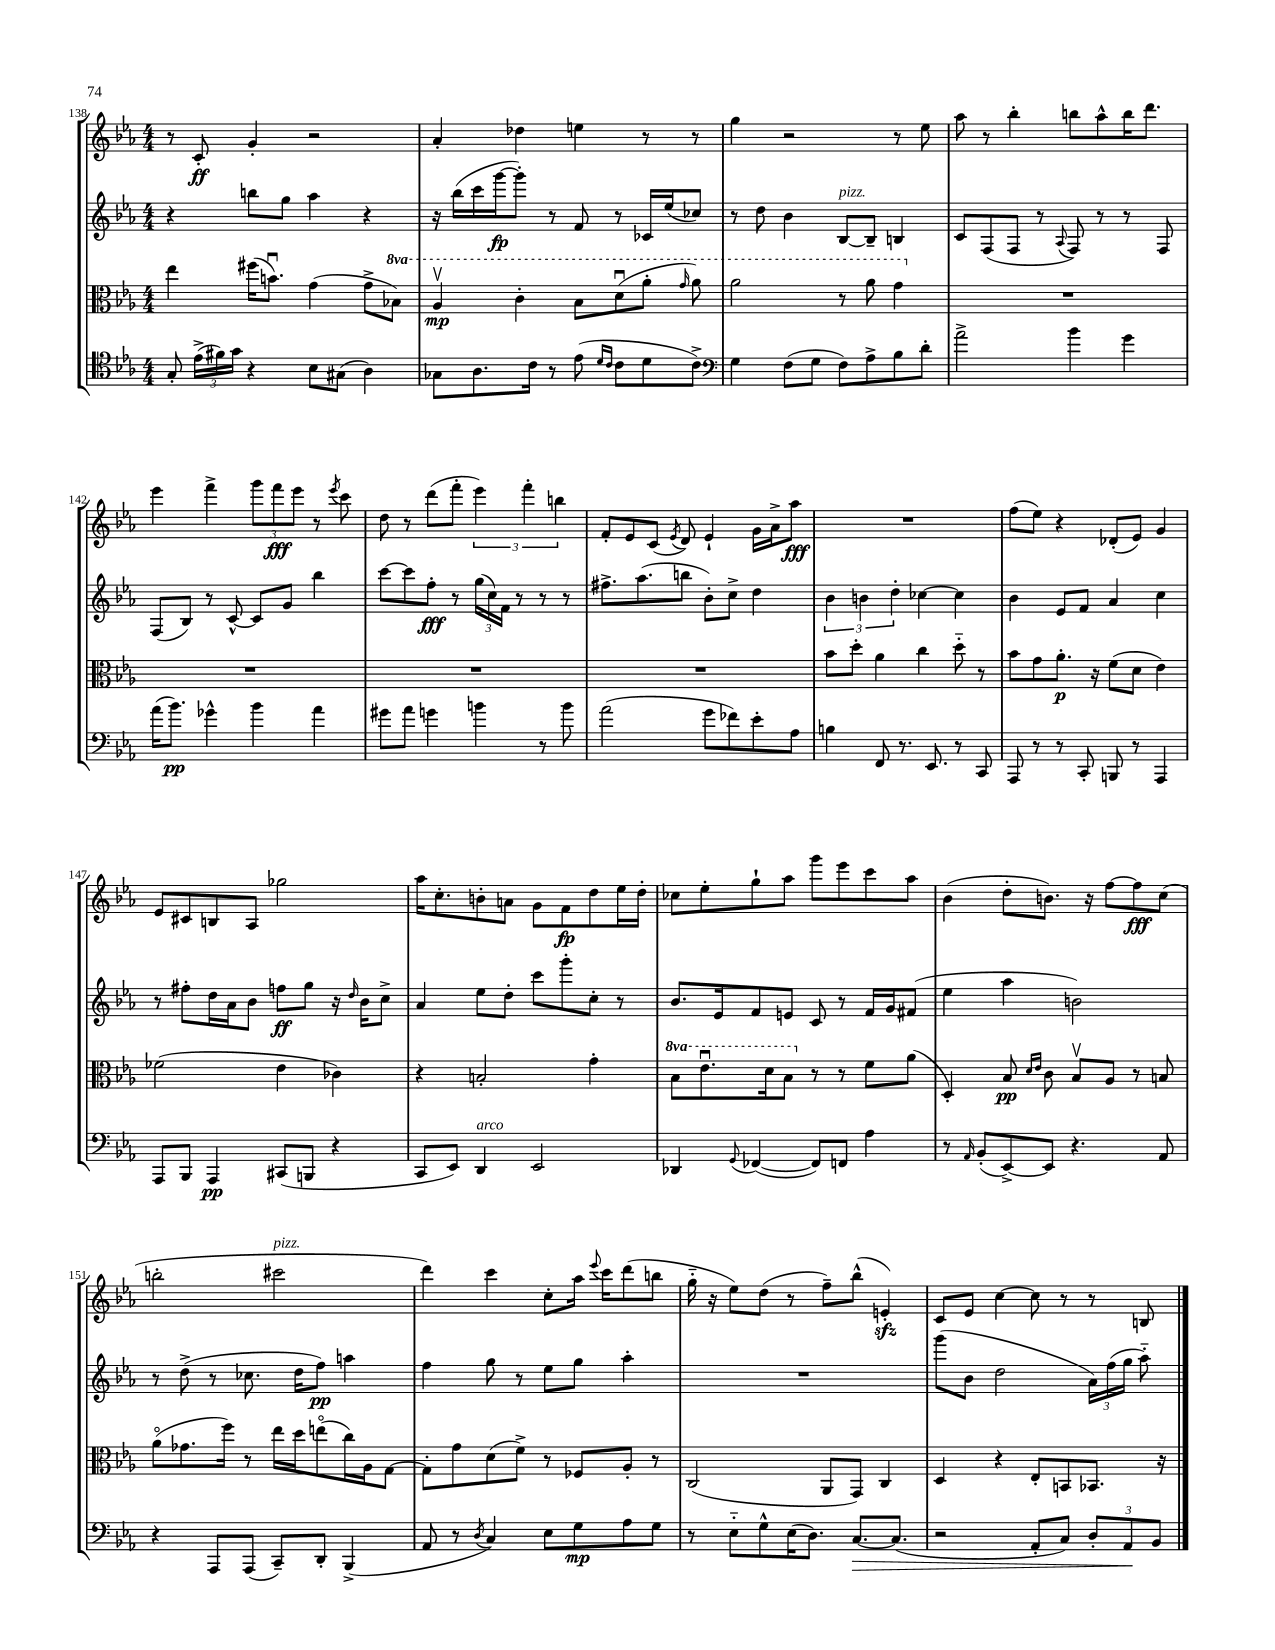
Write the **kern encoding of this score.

**kern	**kern	**kern	**kern
*staff4	*staff3	*staff2	*staff1
*clefC4	*clefC3	*clefG2	*clefG2
*k[b-e-a-]	*k[b-e-a-]	*k[b-e-a-]	*k[b-e-a-]
*M4/4	*M4/4	*M4/4	*M4/4
8G'	4ee-	4r	8r
(24e-^	.	.	8c'
24f#)	.	.	.
24g	.	.	.
4r	(16ff#	8bb	4g'
.	8.bu)	.	.
.	.	8gg	.
8B-	(4g	4aa-	2r
(8G#	.	.	.
4A-)	8g^	4r	.
.	8b-)	.	.
=	=	=	=
8G-	4a-v	16r	4a-'
.	.	(16bb-	.
8.A-	.	16ccc	.
.	.	[16ggg	.
.	4cc'	8ggg'])	4dd-
16c	.	.	.
8r	.	8r	.
(8e-	8b-	8f	4ee
16qqd	.	.	.
16qqc	.	.	.
8c	(8ddu	8r	.
8d	8aa-'	16c-	8r
.	.	(16ee-	.
.	16qqgg	.	.
8c^)	8aa-)	8cc-)	8r
=	=	=	=
*clefF4	*	*	*
4G	2aa-	8r	4gg
.	.	8dd	.
(8F	.	4b-	2r
8G	.	.	.
8F)	8r	[8B-	.
8A-^	8aa-	8B-~]	.
8B-	4gg	4B	8r
8d'	.	.	8ee-
=	=	=	=
2a-^	1r	8c	8aa-
.	.	(8F	8r
.	.	8F	4bb-'
.	.	8r	.
.	.	8qqA-	.
4b-	.	8F)	8bb
.	.	8r	8aa-^^
4g	.	8r	16bb
.	.	.	8.ddd
.	.	8F	.
=	=	=	=
(16a-	1r	(8F	4eee-
8.b-)	.	.	.
.	.	8B-)	.
4g-^^	.	8r	4fff^
.	.	[8c^^	.
4b-	.	8c]	12ggg
.	.	.	12fff
.	.	8g	.
.	.	.	12eee-
4a-	.	4bb-	8r
.	.	.	8qeee-
.	.	.	8ccc
=	=	=	=
8g#	1r	[8ccc	8dd
8a-	.	8ccc]	8r
4g	.	8ff'	(8ddd
.	.	8r	8fff'
4b	.	(24gg	6eee-)
.	.	24cc)	.
.	.	24f	.
.	.	8r	.
.	.	.	6fff'
8r	.	8r	.
.	.	.	6bb
8b	.	8r	.
=	=	=	=
(2a-	1r	8.ff#^	8f'
.	.	.	8e-
.	.	(8.aa-	.
.	.	.	(8c
.	.	.	8qe-
.	.	8bb	8d)
8g	.	8b-')	4e-`
8f-)	.	8cc^	.
8e-'	.	4dd	16g
.	.	.	16a-^
8A-	.	.	8aa-
=	=	=	=
4B	8b-	6b-	1r
.	8dd'	.	.
.	.	6b	.
8FF	4a-	.	.
.	.	6dd'	.
8.r	.	.	.
.	4cc	[4cc-	.
8.EE-	.	.	.
8r	8dd'~	4cc-]	.
8CC	8r	.	.
=	=	=	=
8AAA-	8b-	4b-	(8ff
8r	8g	.	8ee-)
8r	8.a-'	8e-	4r
8CC'	.	8f	.
.	16r	.	.
8BBB	(8f	4a-	(8d-'
8r	8d	.	8e-)
4AAA-	4e-)	4cc	4g
=	=	=	=
8AAA-	(2f-	8r	8e-
8BBB-	.	8ff#'	8c#
4AAA-	.	16dd	8B
.	.	16a-	.
.	.	8b-	8A-
(8CC#	4e-	8ff	2gg-
8BBB	.	8gg	.
4r	4c-)	16r	.
.	.	16qqdd	.
.	.	16b-	.
.	.	8cc^	.
=	=	=	=
8CC	4r	4a-	16aa-
.	.	.	8.cc'
8EE-)	.	.	.
4DD	2B'	8ee-	8b'
.	.	8dd'	8a
2EE-	.	8ccc	8g
.	.	8ggg'	8f
.	4g'	8cc'	8dd
.	.	8r	16ee-
.	.	.	16dd'
=	=	=	=
4DD-	8b-	8.b-	8cc-
.	8.ee-u	.	8ee-'
.	.	16e-	.
8qqGG	.	.	.
([4FF-	.	8f	8gg`
.	16dd	.	.
.	8b-	8e	8aa-
8FF-])	8r	8c	8ggg
8FF	8r	8r	8eee-
4A-	8f	16f	8ccc
.	.	16g	.
.	(8a-	(8f#	8aa-
=	=	=	=
8r	4D')	4ee-	(4b-
16qqAA-	.	.	.
(8BB-'	.	.	.
[8EE-^)	8B-	4aa-	8dd'
.	16qqd	.	.
.	16qqe-	.	.
8EE-]	8c	.	8.b)
4.r	8B-v	2b)	.
.	.	.	16r
.	8A-	.	[8ff
.	8r	.	8ff]
8AA-	8B	.	(8cc
=	=	=	=
4r	(8a-o	8r	2bb'
.	8.g-	(8dd^	.
8AAA-	.	8r	.
.	16ff)	.	.
(8AAA-	8r	8.cc-	.
8CC~)	16ee-	.	2ccc#
.	16dd	16dd	.
8DD'	(8eeo	8ff)	.
(4BBB-^	16cc)	4aa	.
.	16A-	.	.
.	[8G	.	.
=	=	=	=
8AA-	8G']	4ff	4ddd)
8r	8g	.	.
8qD	.	.	.
4C)	(8d	8gg	4ccc
.	8f^)	8r	.
8E-	8r	8ee-	8cc'
8G	8F-	8gg	16aa-
.	.	.	8qqeee-
.	.	.	16ccc
8A-	8A-'	4aa-'	(8ddd
8G	8r	.	8bb
=	=	=	=
8r	(2C	1r	16gg'~
.	.	.	16r
8E-'~	.	.	8ee-)
8G^^	.	.	(8dd
(16E-	.	.	8r
8.D)	.	.	.
.	8AA-	.	8ff~)
[8.C	8GG)	.	(8bb-^^
.	4C	.	4e')
(8.C]	.	.	.
=	=	=	=
2r	4D	(8ggg	8c
.	.	8b-	8e-
.	4r	2dd	[4cc
8AA-'	8E-'	.	8cc]
8C)	8BB	.	8r
12D'	8.BB-	24a-)	8r
.	.	(24ff	.
12AA-	.	24gg	.
.	.	8aa-'~)	8B
12BB-	.	.	.
.	16r	.	.
==	==	==	==
*-	*-	*-	*-
